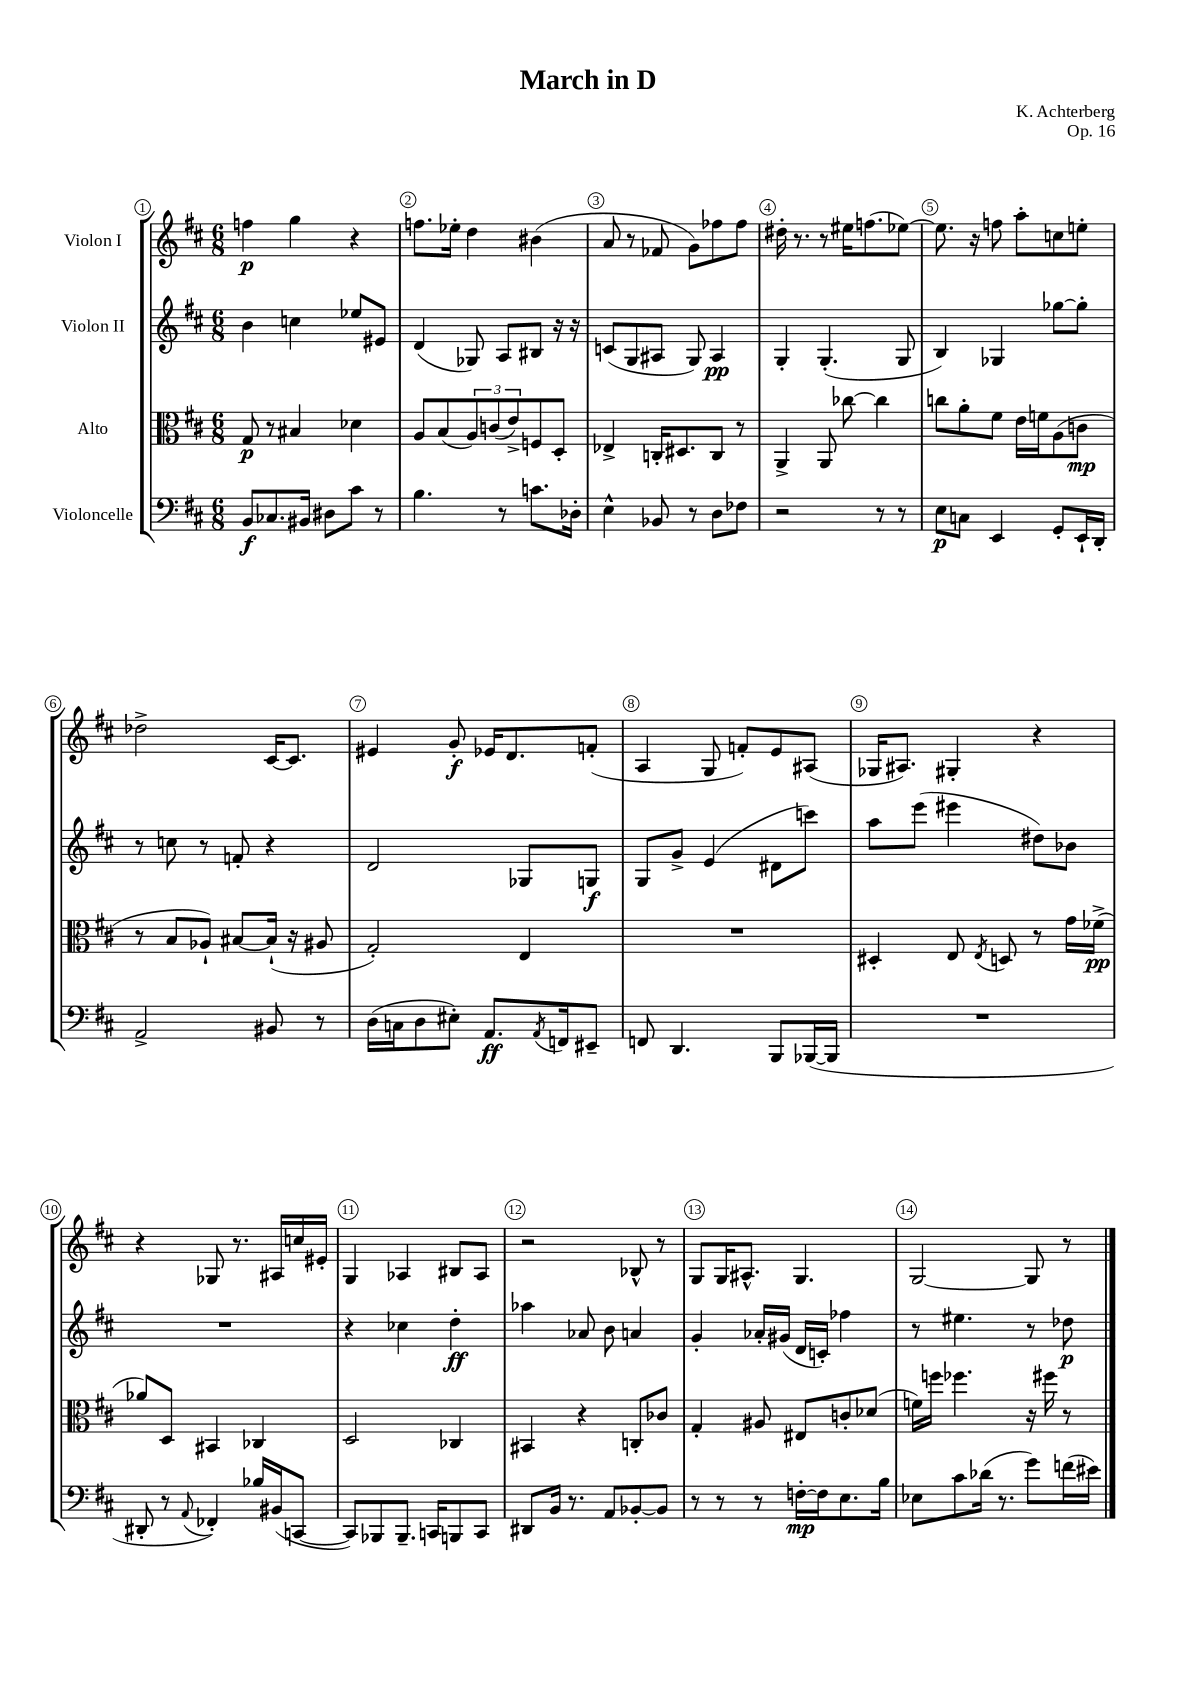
\header { title = "March in D" composer = "K. Achterberg" opus = "Op. 16" }
<<
\new StaffGroup <<
\new Staff = "s0" \with { instrumentName = "Violon I" } {
    \clef treble \key d \major \numericTimeSignature \time 6/8
    f''4\p g''4 r4 |
    f''8. ees''16-. d''4 bis'4( |
    a'8 r8 fes'8 g'8) fes''8 fes''8 |
    dis''16-. r8. r8 eis''16 f''8.( ees''8~) |
    ees''8. r16 f''8 a''8-. c''8 e''8-. |
    des''2-> cis'16~ cis'8. |
    eis'4 g'8-.\f ees'16 d'8. f'8-.( |
    a4 g8 f'8-.) e'8 ais8( |
    ges16 ais8.) gis4-. r4 |
    r4 ges8 r8. ais16 c''16 eis'16-. |
    g4 aes4 bis8 aes8 |
    r2 bes8-^ r8 |
    g8 g16 ais8.-^ g4. |
    g2~ g8 r8 \bar "|." |
}
\new Staff = "s1" \with { instrumentName = "Violon II" } {
    \clef treble \key d \major \numericTimeSignature \time 6/8
    b'4 c''4 ees''8 eis'8 |
    d'4( ges8) a8 bis8 r16 r16 |
    c'8( g8 ais8 g8) ais4\pp |
    g4-. g4.-.( g8 |
    b4) ges4 ges''8~ ges''8-. |
    r8 c''8 r8 f'8-. r4 |
    d'2 ges8 g8\f |
    g8 g'8-> e'4( dis'8 c'''8) |
    a''8 e'''8( eis'''4 dis''8) bes'8 |
    R2. |
    r4 ces''4 d''4-.\ff |
    aes''4 aes'8 b'8 a'4 |
    g'4-. aes'16-. gis'16( d'16 c'16-.) fes''4 |
    r8 eis''4. r8 des''8\p \bar "|." |
}
\new Staff = "s2" \with { instrumentName = "Alto" } {
    \clef alto \key d \major \numericTimeSignature \time 6/8
    g8\p r8 bis4 des'4 |
    a8 b8( \tuplet 3/2 { a8) c'8( e'8->) } f8 d8-. |
    ees4-> c16-. dis8. c8 r8 |
    a,4-> a,8 ces''8~ ces''4 |
    c''8 a'8-. fis'8 e'16 f'16 a8( c'8\mp |
    r8 b8 aes8-!) bis8~ bis16-!( r16 ais8 |
    g2-.) e4 |
    R2. |
    dis4-. e8 \acciaccatura { e8 } d8 r8 g'16 fes'16->\pp( |
    aes'8) d8 bis,4 ces4 |
    d2 ces4 |
    bis,4 r4 c8-. ces'8 |
    g4-. ais8 eis8 c'8-. des'8( |
    f'16) f''16 fes''4. r16 fis''16 r8 \bar "|." |
}
\new Staff = "s3" \with { instrumentName = "Violoncelle" } {
    \clef bass \key d \major \numericTimeSignature \time 6/8
    b,8\f ces8. bis,16 dis8 cis'8 r8 |
    b4. r8 c'8. des16-. |
    e4-^ bes,8 r8 d8 fes8 |
    r2 r8 r8 |
    e8\p c8 e,4 g,8-. e,16-! d,16-. |
    a,2-> bis,8 r8 |
    d16( c16 d8 eis8-.) a,8.\ff \acciaccatura { a,8 } f,16 eis,8-- |
    f,8 d,4. b,,8 bes,,16~( bes,,16 |
    R2. |
    dis,8-. r8 \appoggiatura { a,8 } fes,4-.) bes16 bis,16( c,8~ |
    c,8) bes,,8 bes,,8.-- c,16 b,,8 c,8 |
    dis,8 b,16 r8. a,8 bes,8~-. bes,8 |
    r8 r8 r8 f16~-.\mp f16 e8. b16 |
    ees8 cis'8 des'16( r8. g'8) f'16( eis'16) \bar "|." |
}
>>
>>
\layout { \context { \Score \override BarNumber.break-visibility = ##(#f #t #t) barNumberVisibility = #all-bar-numbers-visible \override BarNumber.stencil = #(make-stencil-circler 0.1 0.3 ly:text-interface::print) } }
